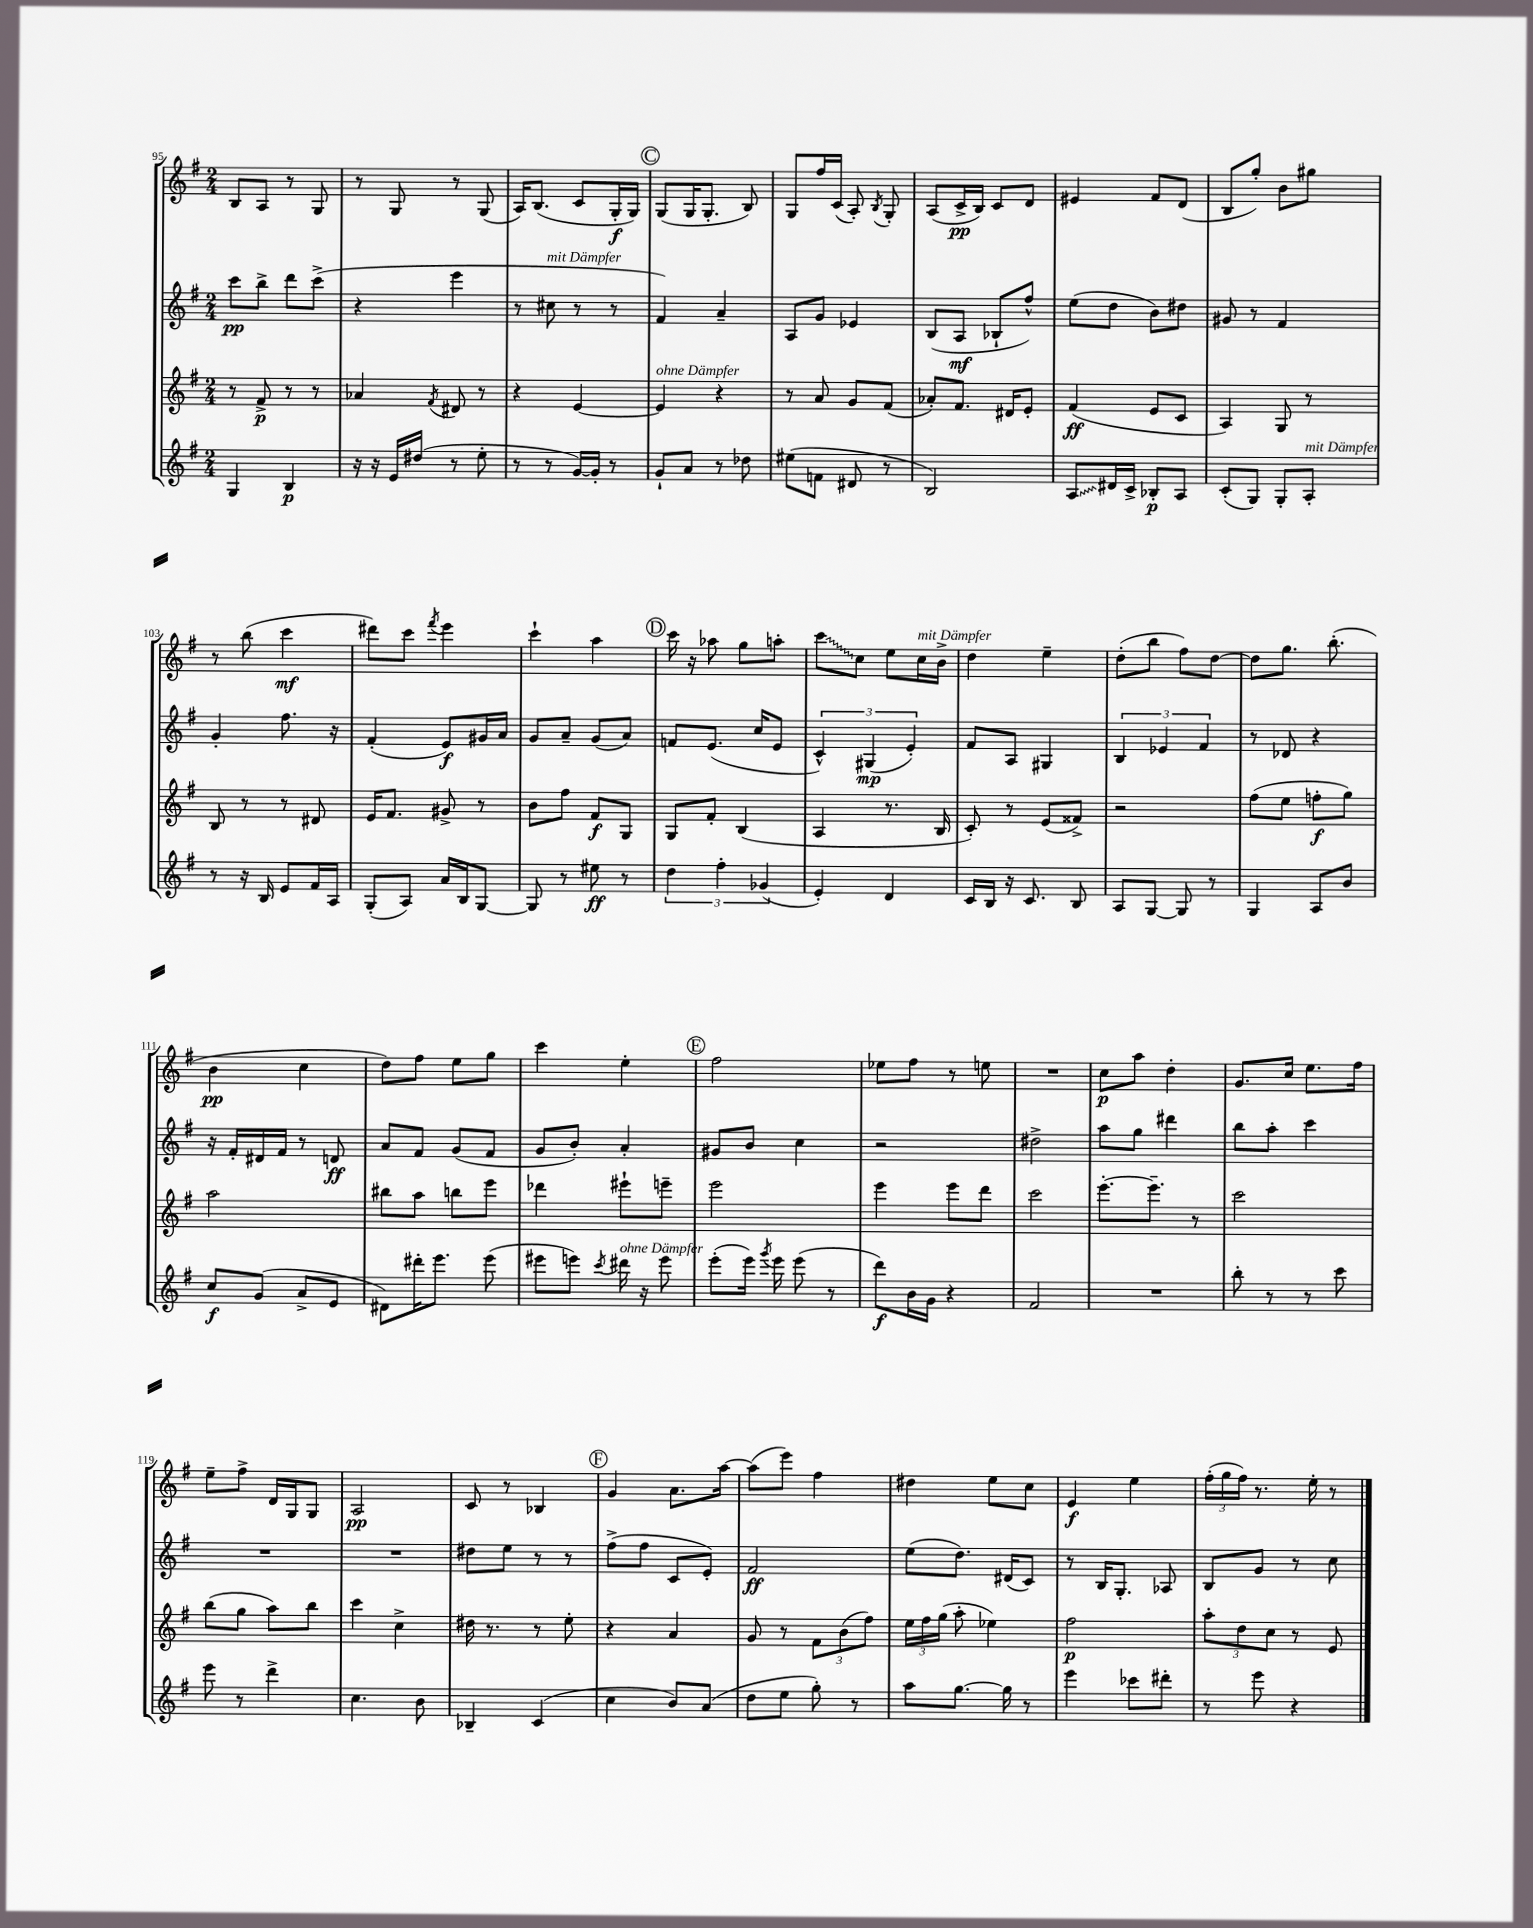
<<
\new StaffGroup <<
\new Staff = "s0" {
    \clef treble \key g \major \numericTimeSignature \time 2/4
    \autoBeamOff b8[ a8] r8 g8 |
    r8 g8 r8 g8( |
    a16[) b8.]( c'8[ g16-.\f g16]) |
    \mark \markup { \circle "C" } g8[( g16 g8.]-. b8) |
    g8[ fis''16 c'16]( a8-.) \acciaccatura { b8 } g8-. |
    a8[( c'16->\pp b16]) c'8[ d'8] |
    eis'4 fis'8[ d'8]( |
    b8[ g''8]-.) b'8[ gis''8] |
    r8 b''8( c'''4\mf |
    dis'''8[) c'''8] \acciaccatura { fis'''8 } e'''4 |
    c'''4-! a''4 |
    \mark \markup { \circle "D" } c'''16 r16 aes''8 g''8[ a''8]-. |
    \once \override Glissando.style = #'zigzag c'''8[\glissando c''8] e''8[ c''16^\markup { \italic "mit Dämpfer" } b'16]-> |
    d''4 e''4-- |
    d''8[-.( b''8] fis''8[) d''8]~ |
    d''8[ g''8.] b''8.-.( |
    b'4\pp c''4 |
    d''8[) fis''8] e''8[ g''8] |
    c'''4 e''4-. |
    \mark \markup { \circle "E" } fis''2 |
    ees''8[ fis''8] r8 e''8 |
    R2 |
    c''8[\p a''8] d''4-. |
    g'8.[ c''16] e''8.[ fis''16] |
    e''8[-- fis''8]-> d'16[ g16 g8] |
    a2\pp |
    c'8 r8 bes4 |
    \mark \markup { \circle "F" } g'4 a'8.[ a''16]~ |
    a''8[( e'''8]) fis''4 |
    dis''4 e''8[ c''8] |
    e'4\f e''4 |
    \tuplet 3/2 { fis''16[-.( g''16 fis''16]) } r8. e''16-. r8 \bar "|." |
}
\new Staff = "s1" {
    \clef treble \key g \major \numericTimeSignature \time 2/4
    \autoBeamOff c'''8[\pp b''8]-> d'''8[ c'''8]->( |
    r4 e'''4 |
    r8 cis''8^\markup { \italic "mit Dämpfer" } r8 r8 |
    \mark \markup { \circle "C" } fis'4) a'4-- |
    a8[ g'8] ees'4 |
    b8[( a8]\mf bes8[-! fis''8]-^) |
    e''8[( d''8] b'8[) dis''8] |
    gis'8 r8 fis'4 |
    g'4-. fis''8. r16 |
    fis'4-.( e'8[\f) gis'16 a'16] |
    g'8[ a'8]-- g'8[( a'8]) |
    \mark \markup { \circle "D" } f'8[ e'8.]( c''16[ e'8] |
    \tuplet 3/2 { c'4-^) gis4\mp( e'4-.) } |
    fis'8[ a8] gis4 |
    \tuplet 3/2 { b4 ees'4 fis'4 } |
    r8 des'8 r4 |
    r16 fis'16[-. dis'16 fis'16] r8 d'8\ff |
    a'8[ fis'8] g'8[( fis'8] |
    g'8[ b'8]-.) a'4-. |
    \mark \markup { \circle "E" } gis'8[ b'8] c''4 |
    r2 |
    dis''2-> |
    a''8[ g''8] dis'''4 |
    b''8[ a''8]-. c'''4 |
    R2 |
    R2 |
    dis''8[ e''8] r8 r8 |
    \mark \markup { \circle "F" } fis''8[->( fis''8] c'8[ e'8]-.) |
    fis'2\ff |
    e''8[( d''8.]) dis'16[( c'8]) |
    r8 b16[ g8.]-. aes8 |
    b8[ g'8] r8 c''8 \bar "|." |
}
\new Staff = "s2" {
    \clef treble \key g \major \numericTimeSignature \time 2/4
    \autoBeamOff r8 fis'8->\p r8 r8 |
    aes'4 \acciaccatura { fis'8 } dis'8 r8 |
    r4 e'4~ |
    \mark \markup { \circle "C" } e'4^\markup { \italic "ohne Dämpfer" } r4 |
    r8 a'8 g'8[ fis'8]( |
    aes'8[-.) fis'8.] dis'16[ e'8]-. |
    fis'4\ff( e'8[ c'8] |
    a4) g8 r8 |
    b8 r8 r8 dis'8 |
    e'16[ fis'8.] gis'8-> r8 |
    b'8[ fis''8] fis'8[\f g8] |
    \mark \markup { \circle "D" } g8[ fis'8]-. b4( |
    a4 r8. b16 |
    c'8-.) r8 e'8[( fisis'8]->) |
    r2 |
    fis''8[( e''8] f''8[-.\f g''8]) |
    a''2 |
    bis''8[ a''8] b''8[ e'''8] |
    des'''4 eis'''8[-! e'''8]-- |
    \mark \markup { \circle "E" } e'''2 |
    e'''4 e'''8[ d'''8] |
    c'''2 |
    e'''8.[~-. e'''8.]-- r8 |
    c'''2 |
    b''8[( g''8] a''8[) b''8] |
    c'''4 c''4-> |
    dis''16 r8. r8 e''8-. |
    \mark \markup { \circle "F" } r4 a'4 |
    g'8 r8 \tuplet 3/2 { fis'8[ b'8( fis''8]) } |
    \tuplet 3/2 { e''16[ fis''16 g''16]( } a''8-. ees''4) |
    fis''2\p |
    \tuplet 3/2 { a''8[-. d''8 c''8] } r8 e'8 \bar "|." |
}
\new Staff = "s3" {
    \clef treble \key g \major \numericTimeSignature \time 2/4
    \autoBeamOff g4 b4\p |
    r16 r16 e'16[ dis''16]( r8 e''8-. |
    r8 r8 g'16[~) g'16]-. r8 |
    \mark \markup { \circle "C" } g'8[-! a'8] r8 des''8 |
    eis''8[( f'8] dis'8 r8 |
    b2) |
    \once \override Glissando.style = #'zigzag a8[\glissando dis'16 c'16]-> bes8[-.\p a8] |
    c'8[-.( g8]) g8[-. a8]-.^\markup { \italic "mit Dämpfer" } |
    r8 r16 b16 e'8[ fis'16 a16] |
    g8[-.( a8]) a'16[ b16 g8]~ |
    g8 r8 eis''8\ff r8 |
    \mark \markup { \circle "D" } \tuplet 3/2 { d''4 fis''4-. ges'4( } |
    e'4-.) d'4 |
    c'16[ b16] r16 c'8. b8 |
    a8[ g8]~ g8 r8 |
    g4 a8[ b'8] |
    c''8[\f g'8]( a'8[-> e'8] |
    dis'8[) dis'''16-. e'''8.] e'''8( |
    eis'''8[ e'''8]) \acciaccatura { c'''8 } dis'''16^\markup { \italic "ohne Dämpfer" } r16 e'''8 |
    \mark \markup { \circle "E" } e'''8[-.( e'''16]) \acciaccatura { g'''8 } e'''16 e'''8( r8 |
    d'''8[\f) b'16 g'16] r4 |
    fis'2 |
    R2 |
    b''8-. r8 r8 c'''8 |
    e'''8 r8 d'''4-> |
    c''4. b'8 |
    bes4-- c'4( |
    \mark \markup { \circle "F" } c''4 b'8[) a'8]( |
    d''8[ e''8] g''8-.) r8 |
    a''8[ g''8.]~ g''16 r8 |
    e'''4 ces'''8[ dis'''8]-. |
    r8 e'''8 r4 \bar "|." |
}
>>
>>
\layout { \context { \Score currentBarNumber = #95 } }
